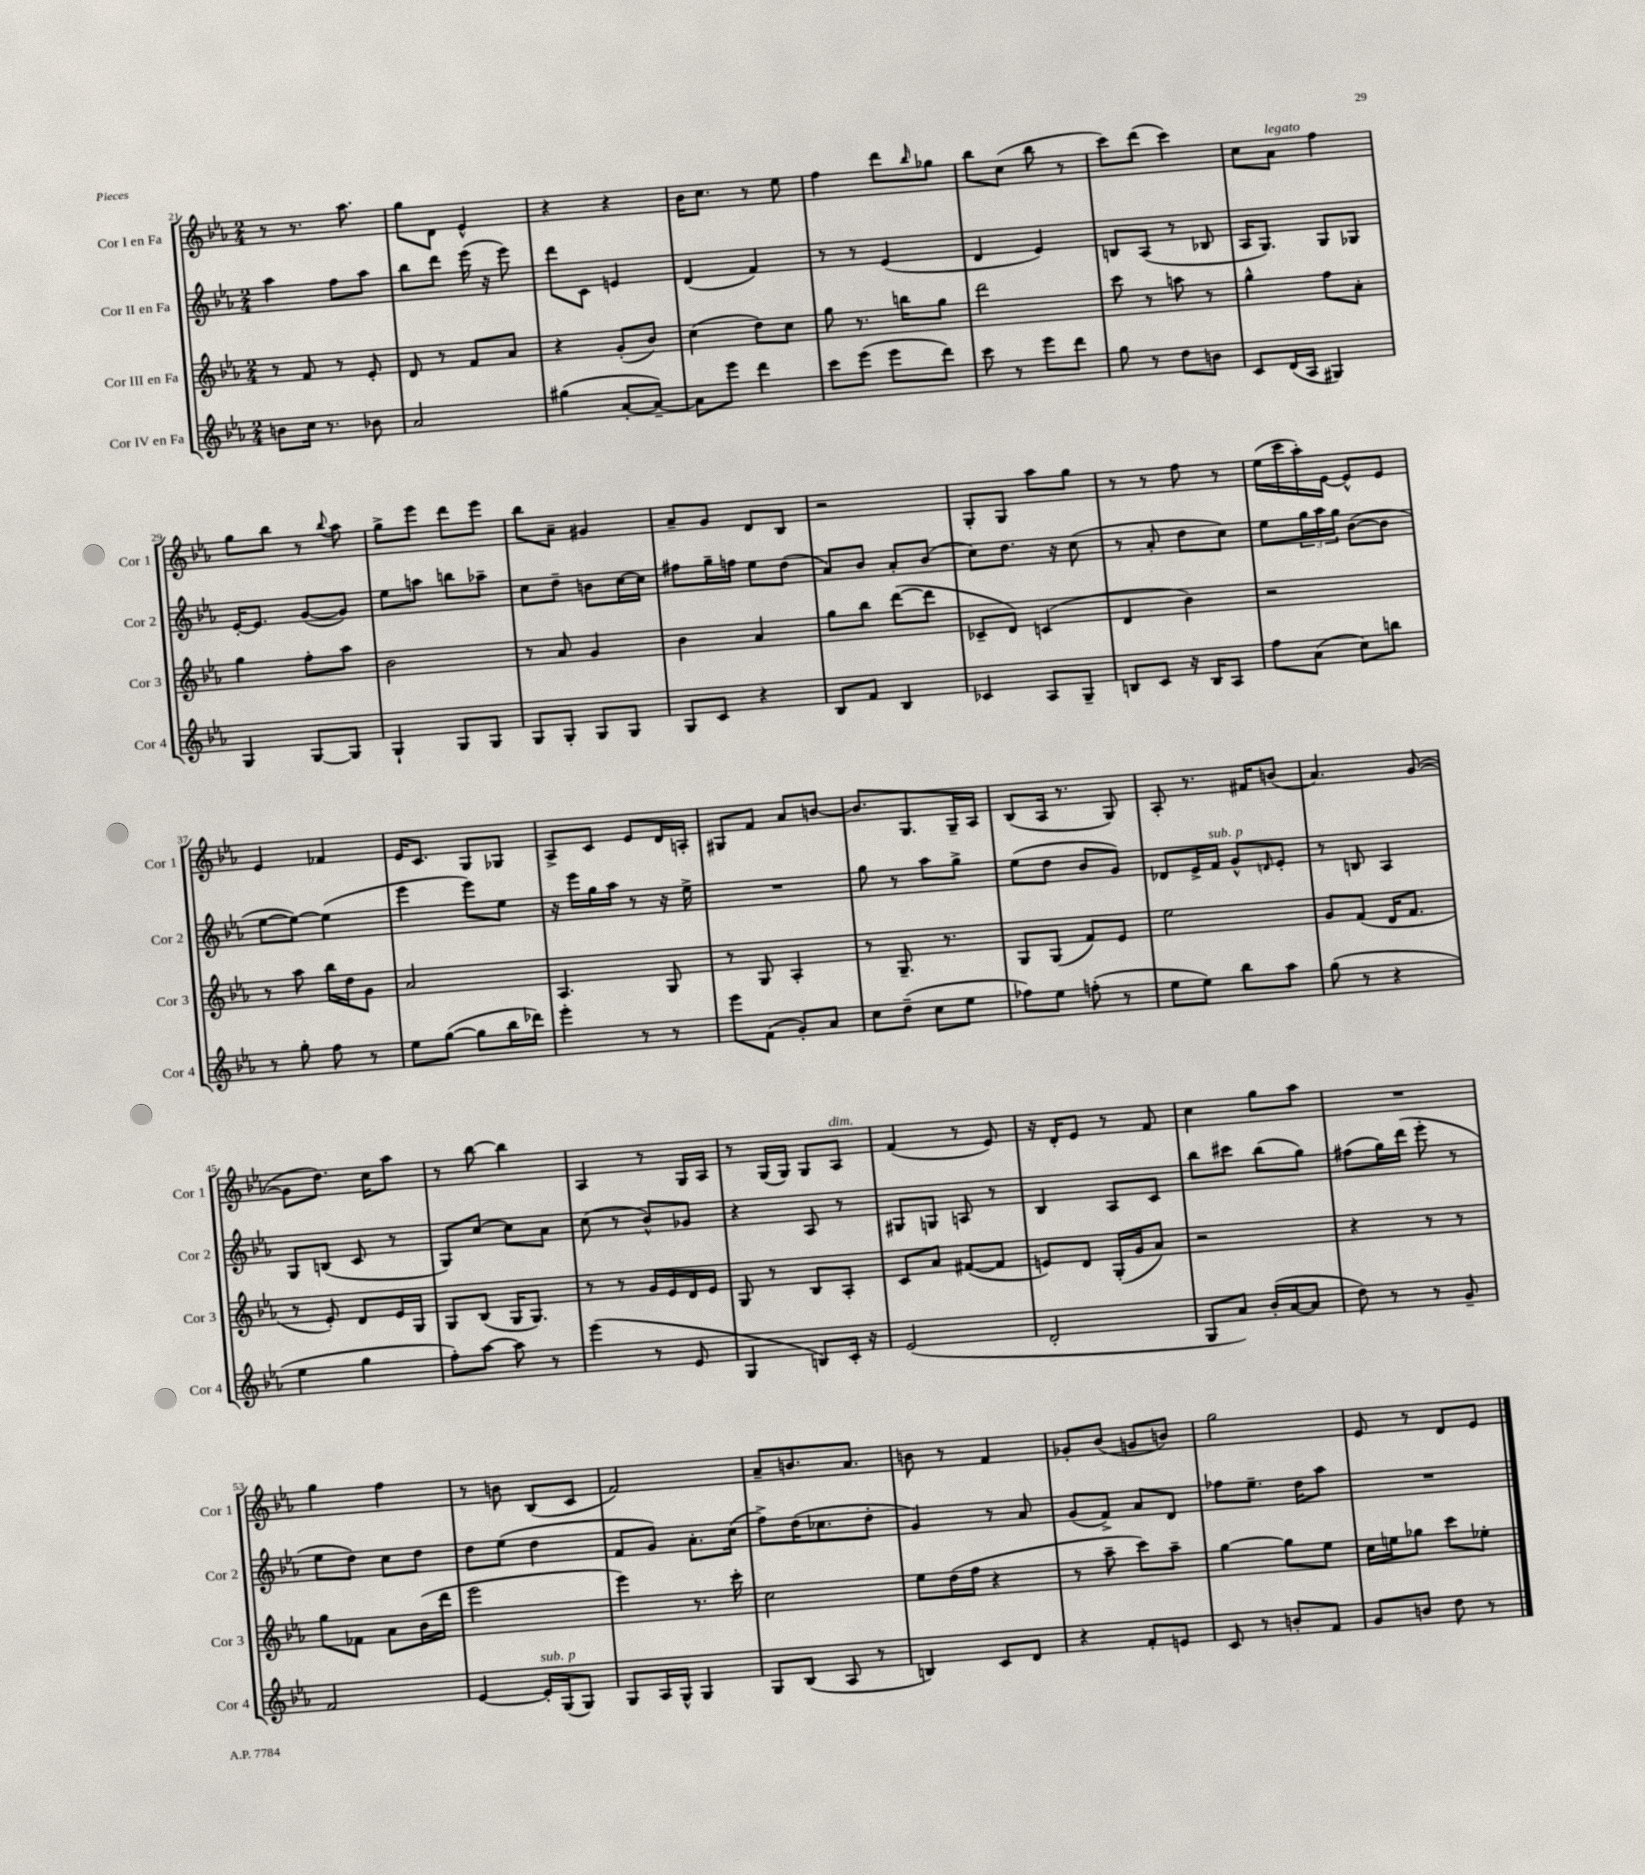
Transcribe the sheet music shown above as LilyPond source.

<<
\new StaffGroup <<
\new Staff = "s0" \with { instrumentName = "Cor I en Fa" shortInstrumentName = "Cor 1" } {
    \clef treble \key ees \major \numericTimeSignature \time 2/4
    r8 r8. aes''8. |
    g''8 d'8 ees'4-^ |
    r4 r4 |
    bes'16 c''8. r8 ees''8 |
    f''4 d'''8 \grace { bes''16 } ges''8 |
    bes''8 c''8( bes''8 r8 |
    c'''8) d'''8( c'''4) |
    c''8 aes'8^\markup { \italic "legato" } f''4 |
    g''8 bes''8 r8 \appoggiatura { bes''8 } aes''8 |
    g''8-> ees'''8 d'''8 ees'''8 |
    bes''8 aes'8-- gis'4 |
    aes'8-- g'8 d'8 bes8 |
    r2 |
    g8-. g8 aes''8 g''8 |
    r8 r8 f''8 r8 |
    ees''16( c'''16 aes''16-.) ees'16~ ees'8-^ ees'8 |
    ees'4 fes'4 |
    ees'16 c'8. g8 ges8 |
    aes8-> c'8 ees'8 d'16 a16-. |
    gis8 f'8 aes'8 b'8~ |
    b'8. g8. g16-- aes16 |
    bes8( aes16 r8. g8) |
    aes8-. r8. fis'16 b'8( |
    aes'4.) g'8~( |
    g'8 d''8.) c''16 aes''8 |
    r8 bes''8~ bes''4 |
    aes4 r8 g16 aes16 |
    r8 g16( g16) g8 aes8^\markup { \italic "dim." } |
    f'4( r8 ees'8) |
    r16 d'16-. ees'8 r8 f'8 |
    c''4 g''8 aes''8 |
    R2 |
    g''4 f''4 |
    r8 b'8 bes8( c'8 |
    f'2) |
    aes'8-- b'8. aes'8. |
    b'8 r8 f'4 |
    ges'8-. bes'8( g'8 b'8) |
    g''2 |
    ees'8 r8 d'8 ees'8 \bar "|." |
}
\new Staff = "s1" \with { instrumentName = "Cor II en Fa" shortInstrumentName = "Cor 2" } {
    \clef treble \key ees \major \numericTimeSignature \time 2/4
    aes''4 f''8 aes''8 |
    bes''8 d'''8 ees'''16( r16 ees'''8) |
    d'''8 c'8 e'4 |
    d'4( f'4) |
    r8 r8 ees'4( |
    d'4 ees'4) |
    b8 aes8( r8 bes8 |
    aes16 g8.) g8 ges8 |
    ees'16~-. ees'8. g'8~( g'8) |
    ees''8 a''8 b''8 aes''8-- |
    c''8 d''8-- b'8 c''16~ c''16 |
    fis''8 g''16-- f''16 ees''8 d''8( |
    aes'8) bes'8 aes'8-. bes'8( |
    c''8) d''8. r16 c''8( |
    r8 aes'8-. d''8 c''8) |
    ees''8 \tuplet 3/2 { g''16 aes''16 g''16 } bes'8~( bes'8 |
    ees''8~ ees''8~) ees''4( |
    ees'''4 ees'''8) ees''8 |
    r16 ees'''16 g''16 aes''16 r8 r16 ees''16-> |
    R2 |
    g''8 r8 aes''8 g''8-> |
    ees''8( d''8 bes'8 g'8) |
    des'8 ees'16-> f'16^\markup { \italic "sub. p" } g'8-^ \grace { d'16 } ees'8-. |
    r8 b8 aes4 |
    g8 b8( c'8 r8 |
    g8) c''8~ c''8 aes'8 |
    c''8( r8 bes'8-^) ges'8 |
    r4 aes8 r8 |
    gis8 g8 a8 r8 |
    bes4 aes8 c'8 |
    bes''8 cis'''8 bes''8( g''8) |
    fis''8( g''16) d'''16( ees'''8-. r8 |
    ees''8 d''8) c''8 d''8 |
    d''8 ees''8( d''4 |
    f'8 g'8) aes'8.-. c''16( |
    f''8->) d''16( ces''8. d''8-. |
    g'4) r8 aes'8 |
    g'8( f'8->) aes'8 d'8 |
    fes''8 ees''8.-- d''16 aes''8 |
    R2 \bar "|." |
}
\new Staff = "s2" \with { instrumentName = "Cor III en Fa" shortInstrumentName = "Cor 3" } {
    \clef treble \key ees \major \numericTimeSignature \time 2/4
    r8 f'8 r8 ees'8-. |
    d'8 r8 f'8 aes'8 |
    r4 g'8-.( bes'8) |
    c''4( d''8) c''8 |
    g''8 r8. b''16 g''8 |
    d'''2 |
    c'''8 r8 a''8 r8 |
    g''4-^ f''8 aes'8-. |
    g''4 f''8-. aes''8 |
    bes'2 |
    r8 aes'8 g'4 |
    bes'4 aes'4 |
    g''8 bes''8 d'''8~( d'''8 |
    ces'8-- d'8) c'4( |
    d'4 bes'4) |
    r2 |
    r8 aes''8 bes''16 d''16 g'8 |
    aes'2 |
    aes4. g8 |
    r8 g8 aes4-. |
    r8 g8.-- r8. |
    g8 g8( f'8) ees'8 |
    ees''2 |
    g'8 f'8( d'16 f'8. |
    r8 ees'8-.) d'8 ees'16 g16 |
    g8 bes8( g16 g8.) |
    r8 r8 g'16 ees'16 d'16 ees'16 |
    g8 r8 bes8 aes8-. |
    c'8 aes'8 fis'8~( fis'8 |
    e'8) d'8 g16-.( g'16 aes'8) |
    r2 |
    r4 r8 r8 |
    g''8 fes'8 aes'8 bes'16( d'''16 |
    ees'''2 |
    ees'''4) r8. c'''16-. |
    c''2 |
    ees''8 d''16( f''16 r4 |
    r8 aes''8-- c'''8) aes''8-- |
    g''4~ g''8 ees''8 |
    c''16 e''16 ges''8 c'''8 ees''8-. \bar "|." |
}
\new Staff = "s3" \with { instrumentName = "Cor IV en Fa" shortInstrumentName = "Cor 4" } {
    \clef treble \key ees \major \numericTimeSignature \time 2/4
    b'8 c''16 r8. bes'8 |
    aes'2 |
    gis''4( aes'8~-. aes'8~--) |
    aes'8 ees'''8 d'''4 |
    c'''8 ees'''8( ees'''8 d'''8) |
    c'''8 r8 ees'''8 d'''8 |
    g''8 r8 d''8 b'8 |
    c'8 d'16( aes16 gis4) |
    g4 g8~ g8 |
    g4-! g8 g8 |
    g8 g8-. g8 g8 |
    g8 c'8 r4 |
    bes8 f'8 bes4 |
    ces'4 aes8 g8-- |
    b8 c'8 r16 b16 aes8 |
    f''8 aes'8( c''8) b''8 |
    r8 g''8-. f''8 r8 |
    ees''8 g''8~( g''8 bes''16 des'''16) |
    ees'''4-. r8 r8 |
    ees'''8 f'8( g'8-.) aes'8 |
    c''8 d''8--( c''8 ees''8 |
    fes''8) ees''8 f''8-.( r8 |
    ees''8 ees''8) bes''8 aes''8 |
    g''8( r8 r4 |
    ees''4 g''4 |
    f''8-.) aes''8~ aes''8 r8 |
    ees'''4( r8 ees'8 |
    g4 b8) c'16-. r16 |
    ees'2( |
    d'2-. |
    g8 aes'8) bes'16-.( aes'16~ aes'8 |
    d''8) r8 r8 g'8-- |
    f'2 |
    ees'4~ ees'16-.^\markup { \italic "sub. p" } g16( g8) |
    g8 aes16 g16-^ g4 |
    g8 bes8( aes8 r8 |
    b4) c'8 d'8 |
    r4 f'8-. e'8 |
    c'8 r8 b'8-. f'8 |
    g'8 b'8 d''8 r8 \bar "|." |
}
>>
>>
\layout { \context { \Score currentBarNumber = #21 } }
